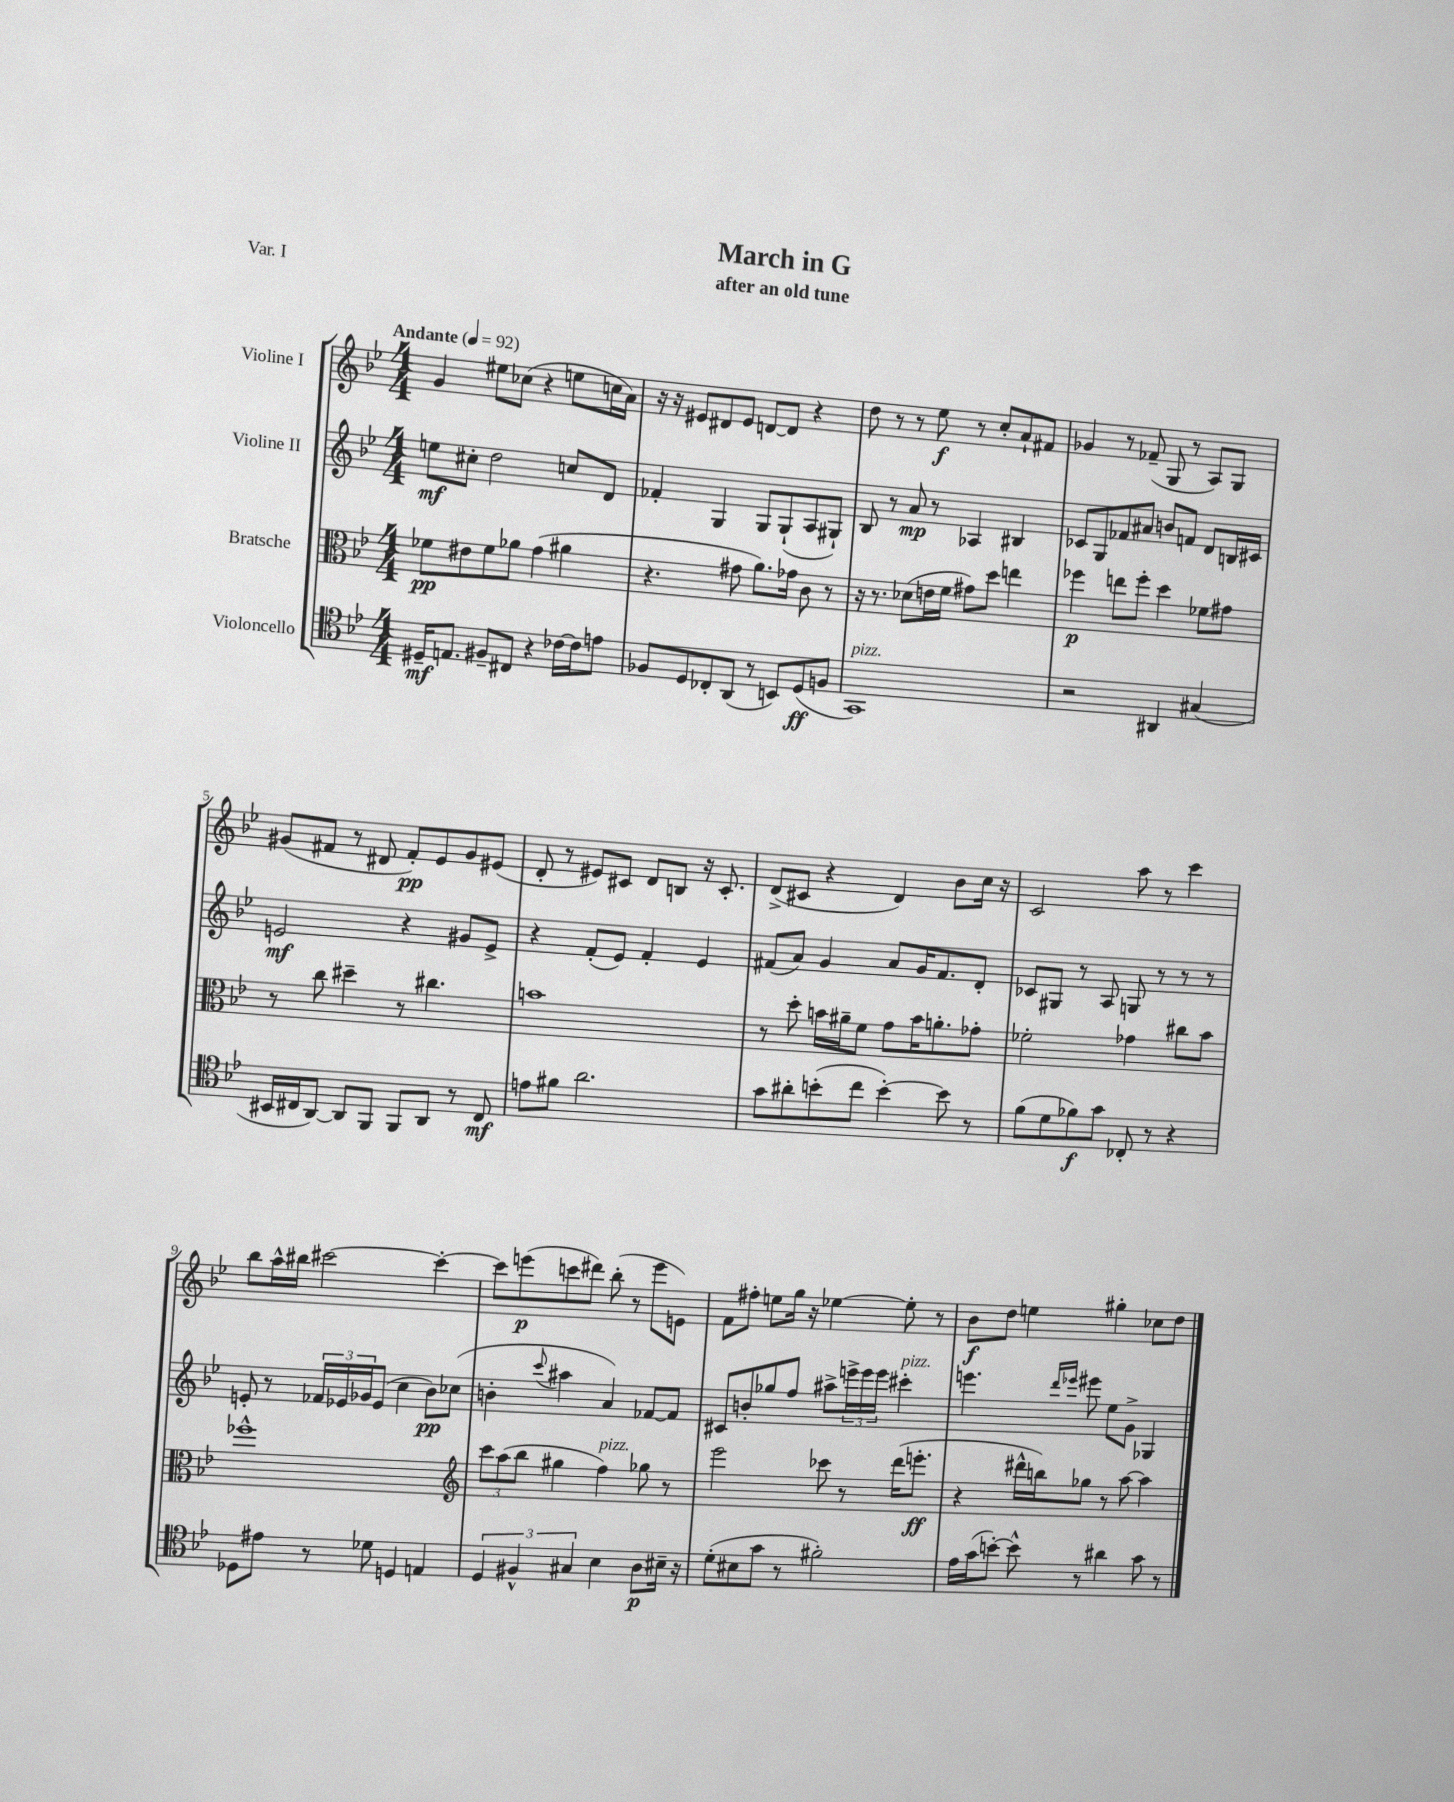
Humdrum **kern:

**kern	**kern	**kern	**kern
*staff4	*staff3	*staff2	*staff1
*clefC4	*clefC3	*clefG2	*clefG2
*k[b-e-]	*k[b-e-]	*k[b-e-]	*k[b-e-]
*M4/4	*M4/4	*M4/4	*M4/4
*MM92	*MM92	*MM92	*MM92
16D#~	8f-	8ee	4g
8.E	.	.	.
.	8e#	8cc#'	.
8F#~	8f-	2dd	8ee#
8C#	8a-	.	(8cc-
4r	(4g	.	4r
[16c-	4a#	8cc	8ee
16c-]	.	.	.
8e	.	8d	16cc
.	.	.	16a)
=	=	=	=
8F-	4.r	4f-'	16r
.	.	.	16r
8D	.	.	8e#
8C-'	.	4G	8d#
(8AA	8g#	.	8e#
8r	8.a)	8G	[8d
8BB)	.	(8G`	8d]
.	16g-	.	.
(8D	8c	8A	4r
8F	8r	8G#`)	.
=	=	=	=
1GG)	16r	8B-	8dd
.	8.r	.	.
.	.	8r	8r
.	(8d-	8a	8r
.	16e	8r	8ee-
.	16f	.	.
.	8g#)	4A-	8r
.	8dd	.	8cc'
.	4ee	4B#	8a`
.	.	.	8f#
=	=	=	=
2r	4ff-	8c-	4g-
.	.	8G	.
.	8ee	8f-	8r
.	8ff-'	8a#	(8f-~
4AA#	4dd	8b	8G
.	.	8f	8r
(4G#	8f-	8d	8A)
.	8g#	16B	8G
.	.	16c#	.
=	=	=	=
16BB#	8r	2e	(8g#
16C#	.	.	.
[8AA)	8cc	.	8f#
8AA]	4dd#~	.	8r
8FF	.	.	8d#
8FF	8r	4r	8f#')
8AA	4.cc#	.	8e-
8r	.	8g#	8g#
8C#	.	8e^	(8e#
=	=	=	=
8e	1b	4r	8d'
8f#	.	.	8r
2.a	.	(8f'	8e#)
.	.	8e-)	8c#
.	.	4f'	8d
.	.	.	8B
.	.	4e-	16r
.	.	.	8.c#'
=	=	=	=
8g	8r	(8f#	(8d^
8a#'	8dd'	8a)	8c#
(8b'	16b	4g	4r
.	16a#~	.	.
8cc	8f	.	.
[4b')	8g	8a	4d)
.	16b	16g	.
.	8.a'	8.f#	.
8b]	.	.	8b-
8r	8g-'	8d'	16cc
.	.	.	16r
=	=	=	=
(8f	2f-'	8c-	2c
8d	.	8G#	.
8f-)	.	8r	.
8g	.	8A	.
8C-'	4g-	8G	8aa
8r	.	8r	8r
4r	8cc#	8r	4ccc
.	8b-	8r	.
=	=	=	=
8D-	1ff-^^	8e'	8bb-
8e#	.	8r	16aa^^
.	.	.	16bb#
8r	.	24f-	[2ccc#
.	.	24e-	.
.	.	24g-	.
8d-	.	(8e-	.
4D	.	4cc	.
4E	.	8b-)	4ccc#'_
.	.	(8cc-	.
=	=	=	=
*	*clefG2	*	*
6D	12ccc	4b'	8ccc#]
.	(12aa	.	.
.	.	.	(8eee
6F#^^	12bb-	.	.
.	.	8qqccc	.
.	4gg#	4aa#	8ccc
6G#	.	.	.
.	.	.	8ddd#)
4B-	4ff)	4a)	(8bb-'
.	.	.	8r
8A	8gg-	[8f-	8eee
16B#~	8r	8f-]	8e)
16r	.	.	.
=	=	=	=
(8d'	2eee-	8c#	8f
8B#	.	8b'	8ff#'
8g	.	8gg-	8ee
8r	.	8ff	16gg
.	.	.	16r
2f#')	8ccc-	8aa#^	[4ee-
.	8r	24eee^	.
.	.	24eee	.
.	.	24eee	.
.	(16ddd	4ccc#'	8ee-']
.	8.eee'	.	.
.	.	.	8r
=	=	=	=
16e-	4r	4.eee	8b-
(16g	.	.	.
[8b')	.	.	8dd
8b^^]	16ddd#^^	.	4ee
.	16bb)	.	.
.	.	16qqddd	.
.	.	16qqeee-	.
8r	8gg-	8eee#	.
4a#	8r	8ee-	4gg#'
.	[8aa	8g^	.
8g	4aa]	4G-	8cc-
8r	.	.	8dd
==	==	==	==
*-	*-	*-	*-
